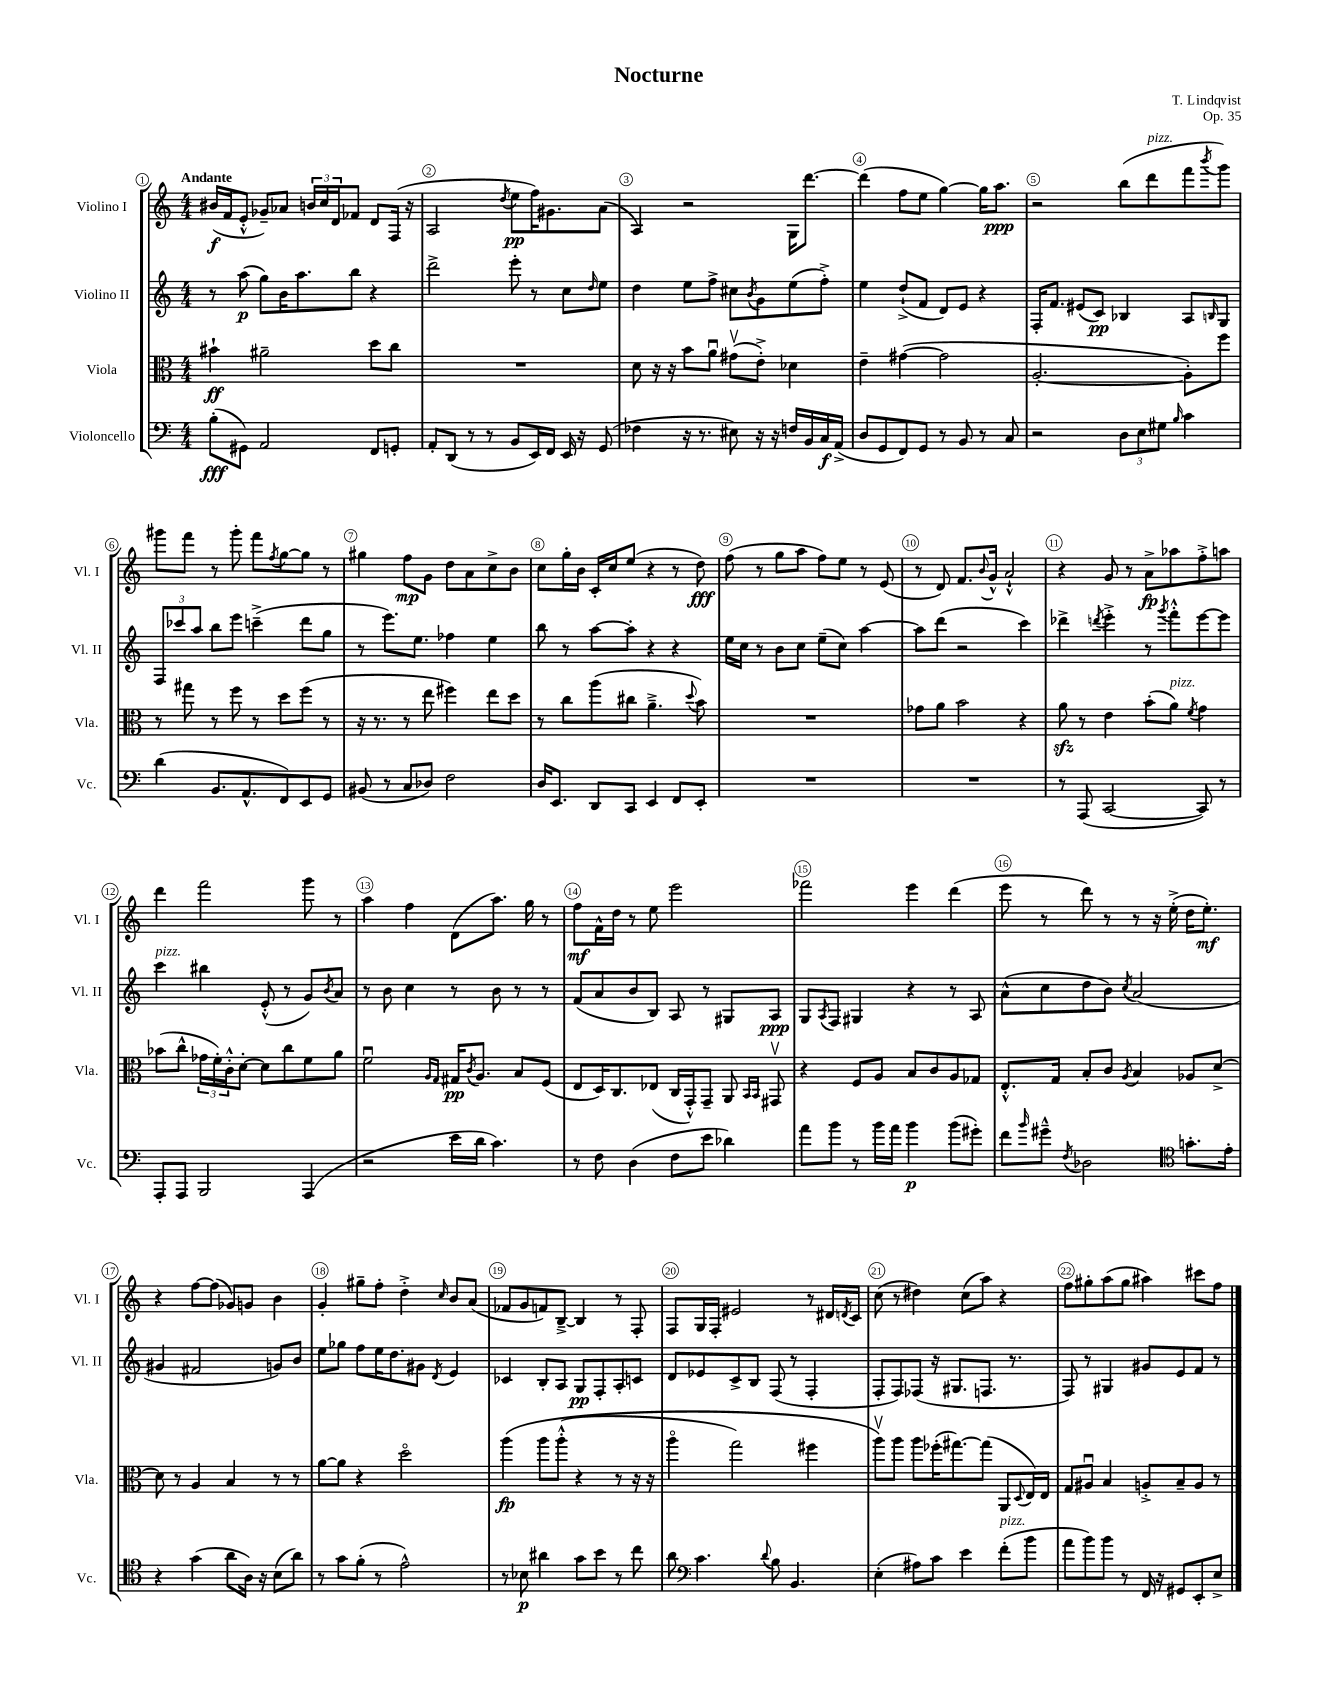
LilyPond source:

\header { title = "Nocturne" composer = "T. Lindqvist" opus = "Op. 35" }
<<
\new StaffGroup <<
\new Staff = "s0" \with { instrumentName = "Violino I" shortInstrumentName = "Vl. I" } {
    \clef treble \key c \major \numericTimeSignature \time 4/4 \tempo "Andante"
    bis'16\f( f'16 e'8-.-^ ges'8--) aes'8 \tuplet 3/2 { b'16 c''16 d'16 } fes'8 d'8 f16( r16 |
    a2 \acciaccatura { d''8 } e''8\pp f''16) gis'8. a'8( |
    a4) r2 g16 d'''8.~ |
    d'''4( f''8 e''8 g''4~) g''16 a''8.\ppp |
    r2 b''8( d'''8^\markup { \italic "pizz." } f'''8 \acciaccatura { b'''8 } g'''8) |
    gis'''8 f'''8 r8 gis'''8-. f'''8 \acciaccatura { f''8 } g''8~ g''8 r8 |
    gis''4 f''8\mp g'8 d''8 a'8 c''8-> b'8 |
    c''8 g''16-. b'16 c'16-. c''16 e''8( r4 r8 d''8\fff) |
    f''8( r8 g''8 a''8 f''8) e''8 r8 e'8( |
    r8 d'8) f'8. \appoggiatura { b'8 } g'16-^ a'2-!-^ |
    r4 g'8 r8 a'8->\fp aes''8 f''8-.-> a''8 |
    d'''4 f'''2 g'''8 r8 |
    a''4 f''4 d'8( a''8.) g''16 r8 |
    f''8\mf f'16-^ d''16 r8 e''8 e'''2 |
    fes'''2 e'''4 d'''4( |
    e'''8 r8 d'''8) r8 r8 r16 e''16-.->( d''16 e''8.-.\mf) |
    r4 f''8~ f''8( ges'8) g'8 b'4 |
    g'4-. gis''8-- f''8-. d''4-.-> \grace { c''16 } b'8 a'8( |
    fes'8 g'8 f'8) b8~---> b4 r8 f8-. |
    f8 g16 f16-. eis'2 r8 dis'16 \acciaccatura { d'8 } c'16 |
    c''8( r8 dis''4) c''8( a''8) r4 |
    f''8 gis''8-. a''8( gis''8 ais''4) cis'''8 f''8 \bar "|." |
}
\new Staff = "s1" \with { instrumentName = "Violino II" shortInstrumentName = "Vl. II" } {
    \clef treble \key c \major \numericTimeSignature \time 4/4
    r8 a''8\p( g''8) b'16 a''8. b''8 r4 |
    d'''2-> e'''8-. r8 c''8 \grace { d''16 } e''8 |
    d''4 e''8 f''8-> cis''8 \acciaccatura { b'8 } g'8 e''8( f''8-.->) |
    e''4 d''8-!->( f'8 d'8) e'8 r4 |
    f16-. f'8. eis'8( c'8\pp) bes4 a8 \grace { b16 } g8 |
    \tuplet 3/2 { f8 ces'''8 a''8 } b''8 e'''8 c'''4--->( d'''8 g''8 |
    r8 e'''8.) e''8. fes''4 e''4 |
    b''8 r8 a''8~ a''8-. r4 r4 |
    e''16 c''16 r8 b'8 c''8 e''8--( c''8) a''4~ |
    a''8 d'''8( r2 c'''4) |
    des'''4-> \acciaccatura { d'''8 } e'''4-.-> r8 \acciaccatura { g'''8 } f'''8-.-^ e'''8~ e'''8 |
    c'''4^\markup { \italic "pizz." } bis''4 e'8-.-^( r8 g'8) \acciaccatura { b'8 } a'8 |
    r8 b'8 c''4 r8 b'8 r8 r8 |
    f'8( a'8 b'8 b8) a8 r8 gis8 a8\ppp |
    g8 \acciaccatura { a8 } f8 gis4 r4 r8 a8 |
    a'8-^( c''8 d''8 b'8) \acciaccatura { c''8 } a'2( |
    gis'4 fis'2 g'8) b'8 |
    e''8 ges''8 f''8 e''16 d''8. gis'8 \acciaccatura { d'8 } e'4 |
    ces'4 b8-. a8 g8\pp f8-. a8-. c'8 |
    d'8 ees'8 c'8-> b8 f8( r8 f4-. |
    f8-. f8) fes8( r16 gis8. f8. r8. |
    f8) r8 gis4 gis'8 e'8 f'8 r8 \bar "|." |
}
\new Staff = "s2" \with { instrumentName = "Viola" shortInstrumentName = "Vla." } {
    \clef alto \key c \major \numericTimeSignature \time 4/4
    bis'4-!\ff ais'2-- d''8 c''8 |
    R1 |
    d'8 r16 r16 b'8 a'8\downbow gis'8\upbow( e'8-.->) des'4 |
    e'4-- gis'4~( gis'2 |
    a2.~-. a8-.) f''8 |
    r8 gis''8 r8 f''8 r8 d''8 f''8( r8 |
    r16 r8. r8 e''8 fis''4) e''8 d''8 |
    r8 c''8 a''8( cis''8 a'4.---> \appoggiatura { d''8 } b'8) |
    R1 |
    ges'8 a'8 b'2 r4 |
    a'8\sfz r8 e'4 b'8-.( a'8^\markup { \italic "pizz." }) \acciaccatura { f'8 } g'4 |
    bes'8( c''8-^ \tuplet 3/2 { ges'16 f'16-.) c'16-.-^ } d'8~-. d'8 c''8 f'8 a'8 |
    f'2\downbow \grace { a16 g16 } gis16\pp \acciaccatura { c'8 } a8. b8 f8( |
    e8 d16) c8. ees8( c16 g,16-.-^) g,8-- a,8 \grace { b,16 b,16 } gis,8\upbow |
    r4 f8 a8 b8 c'8 a8 ges8 |
    e8.-.-^ g16 b8-. c'8 \acciaccatura { a8 } b4 aes8 d'8~-> |
    d'8 r8 a4 b4 r8 r8 |
    a'8~ a'8 r4 d''2\flageolet |
    a''4\fp\( a''8 a''8-.-^( r4 r8 r16 r16 |
    a''4\flageolet g''2) fis''4 |
    a''8\upbow\) a''8 a''8 fes''16-.( gis''8.~) gis''8( a,8 \appoggiatura { d8 } e16) e16 |
    g8 ais8\downbow b4 a8-.-> b8-- a8 r8 \bar "|." |
}
\new Staff = "s3" \with { instrumentName = "Violoncello" shortInstrumentName = "Vc." } {
    \clef bass \key c \major \numericTimeSignature \time 4/4
    b8-.\fff( gis,8) a,2 f,8 g,8-. |
    a,8-. d,8( r8 r8 b,8 e,16) f,16 e,16 r16 g,8( |
    fes4 r16 r8. eis8) r16 r16 f16 b,16 c16\f a,16->( |
    d8 g,8 f,8) g,8 r8 b,8 r8 c8 |
    r2 \tuplet 3/2 { d8 e8 gis8 } \grace { b16 } c'4 |
    d'4( b,8. a,8.-^ f,8) e,8 g,8 |
    bis,8( r8 c8 des8) f2 |
    d16 e,8. d,8 c,8 e,4 f,8 e,8-. |
    R1 |
    R1 |
    r8 a,,8( c,2~ c,8) r8 |
    a,,8-. a,,8 b,,2 a,,4( |
    r2 e'16 d'16 c'4.) |
    r8 f8 d4( f8 e'8 des'4) |
    a'8 b'8 r8 b'16 a'16 b'4\p b'8( gis'8-.) |
    f'8 \grace { b'16 } gis'8---^ \acciaccatura { f8 } des2 \clef tenor g'8.-. e'16-. |
    r4 g'4( a'8 a16) r16 b8( a'8) |
    r8 g'8 f'8-.( r8 e'2-^) |
    r8 bes8\p ais'4 g'8 b'8 r8 c''8 |
    a'8 \clef bass c'4. \appoggiatura { d'8 } b8 b,4. |
    e4-.( ais8) c'8 e'4 f'8-.^\markup { \italic "pizz." }( b'8 |
    a'8 b'8) b'8 r8 f,16 r16 gis,8 e,8-. e8-> \bar "|." |
}
>>
>>
\layout { \context { \Score \override BarNumber.break-visibility = ##(#f #t #t) barNumberVisibility = #all-bar-numbers-visible \override BarNumber.stencil = #(make-stencil-circler 0.1 0.3 ly:text-interface::print) } }
